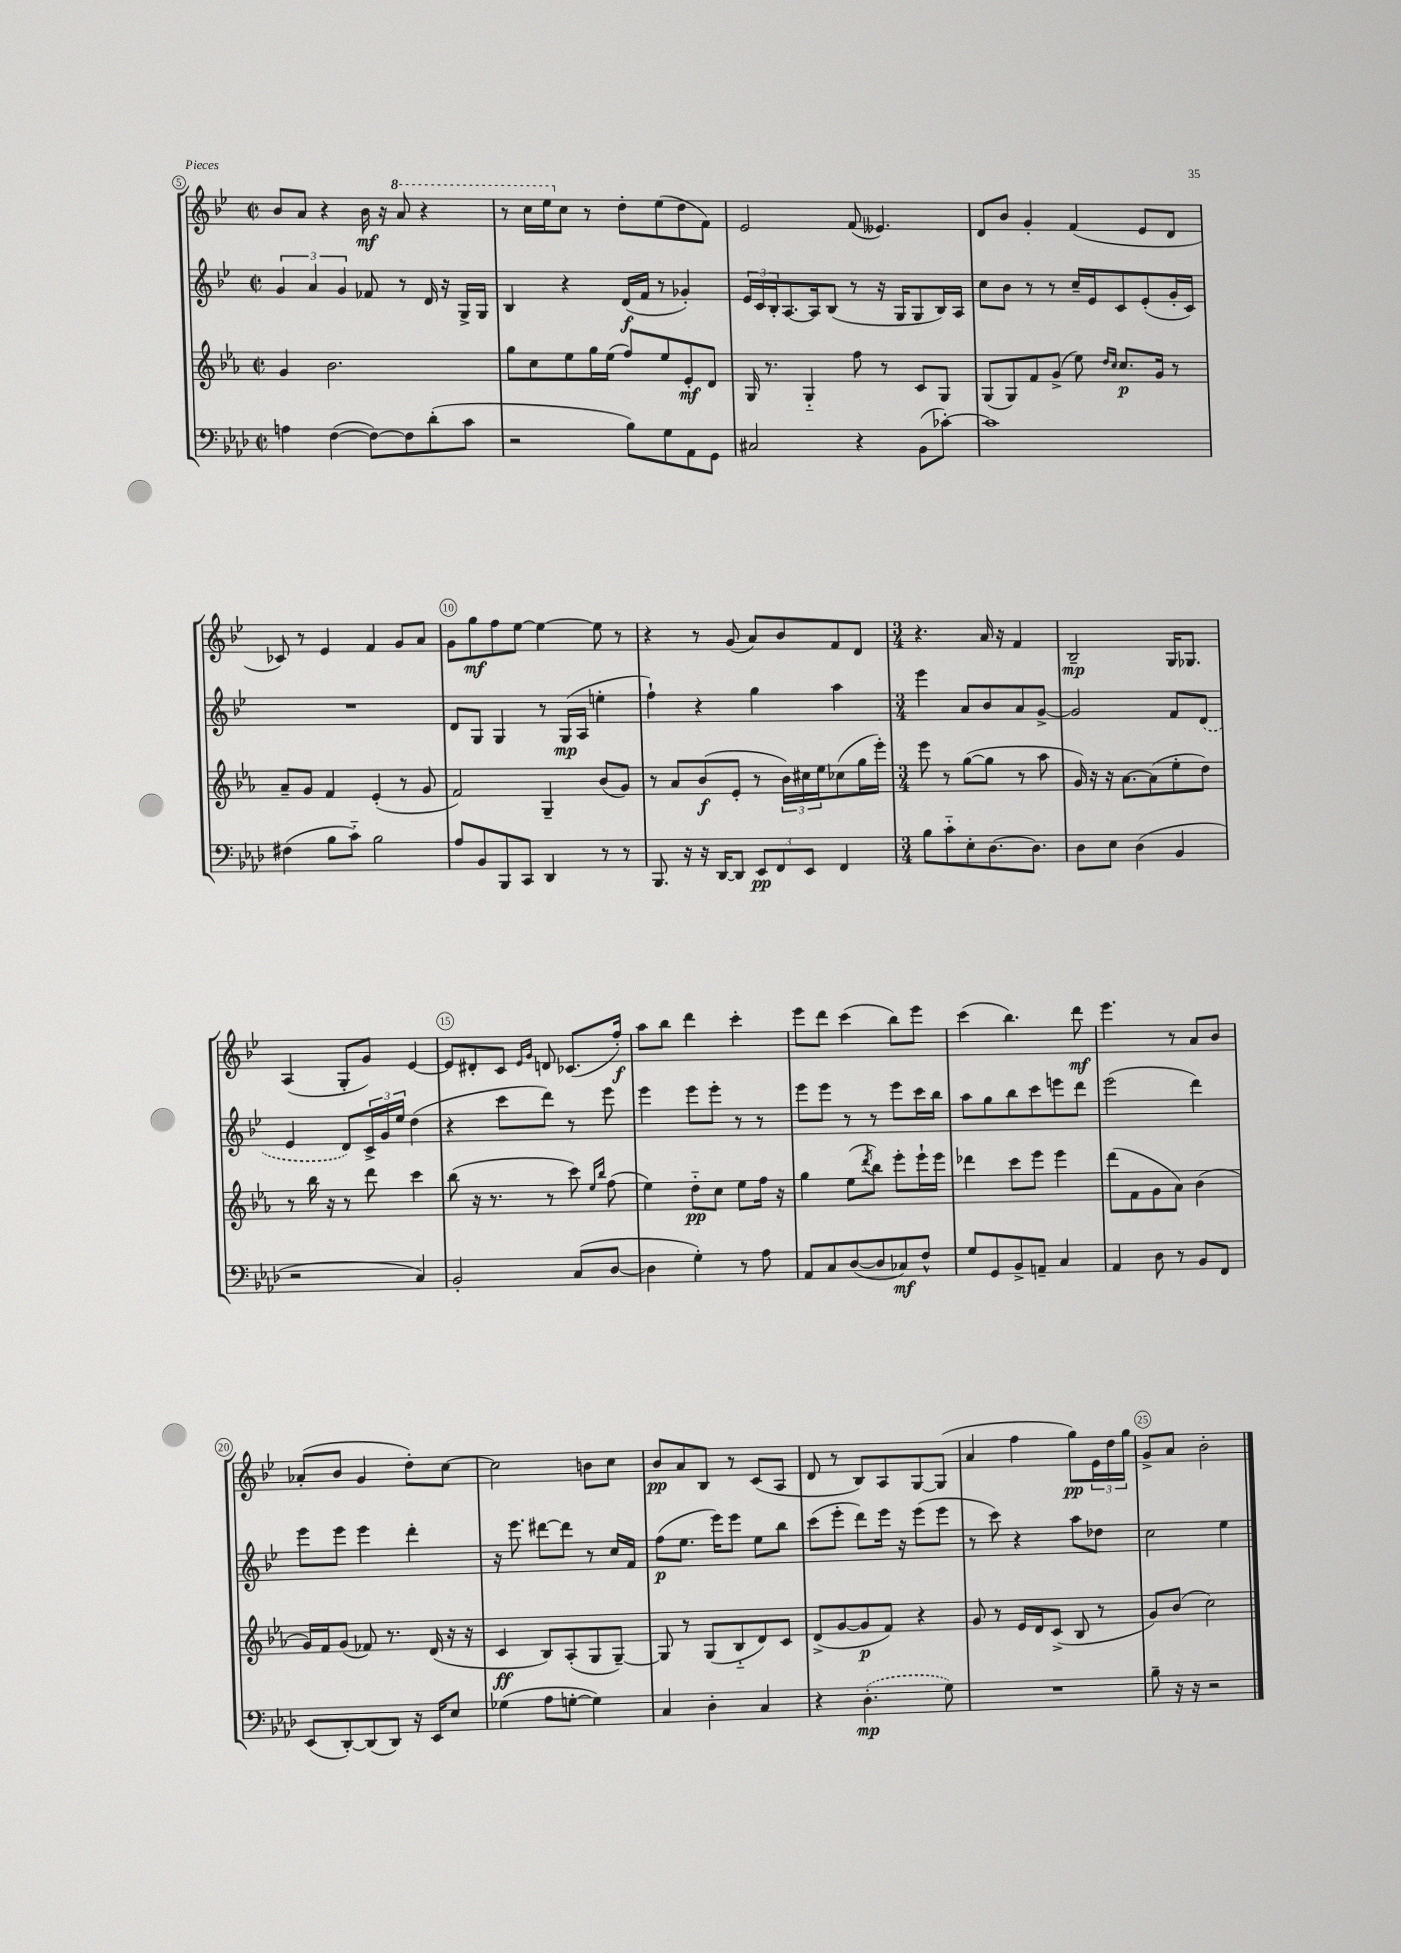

**kern	**kern	**kern	**kern
*staff4	*staff3	*staff2	*staff1
*clefF4	*clefG2	*clefG2	*clefG2
*k[b-e-a-d-]	*k[b-e-a-]	*k[b-e-]	*k[b-e-]
*M2/2	*M2/2	*M2/2	*M2/2
*met(c|)	*met(c|)	*met(c|)	*met(c|)
4A	4g	6g	8b-
.	.	.	8a
.	.	6a	.
([4F	2.b-	.	4r
.	.	6g	.
8F_)	.	8f-	16b-
.	.	.	16r
8F]	.	8r	8aa
(8d-'	.	16d	4r
.	.	16r	.
8c	.	16G^	.
.	.	16G	.
=	=	=	=
2r	8gg	4B-	8r
.	8cc	.	16ccc
.	.	.	16eee-
.	8ee-	4r	8cc
.	16gg	.	8r
.	(16ee-	.	.
8B-)	8ff)	(16d	8dd'
.	.	16f	.
8G	8ee-	8r	(8ee-
8AA-	8e-'	4g-')	8dd
8GG	8d	.	8f)
=	=	=	=
2C#	16G	24e-	2e-
.	.	24c	.
.	8.r	.	.
.	.	24B-'	.
.	.	[8.A	.
.	4G'~	.	.
.	.	16A]	.
.	.	(8B-	.
4r	8ff	8r	(8f
.	8r	16r	4.e--)
.	.	16G	.
(8BB-	8c	8G	.
[8c-')	8G	16B-)	.
.	.	16A	.
=	=	=	=
1c-]	(8G	8cc	8d
.	8G)	8b-	8b-
.	8f	8r	4g'
.	(8g^	8r	.
.	8ee-)	16cc~	(4f
.	.	16e-	.
.	16qqdd	.	.
.	16qqcc	.	.
.	8.cc	8c	.
.	.	(8e-'	8e-
.	16g	.	.
.	8r	16g'	8d
.	.	16c)	.
=	=	=	=
(4F#	8a-~	1r	8c-)
.	8g	.	8r
8B-	4f	.	4e-
8c'~)	.	.	.
2B-	(4e-'	.	4f
.	8r	.	8g
.	8g	.	8a
=	=	=	=
8A-	2f)	8d	8g
8BB-	.	8G	8gg
8BBB-	.	4G	8ff
8CC	.	.	[8ee-
4DD-	4G~	8r	4ee-_
.	.	(16G	.
.	.	16A	.
8r	(8b-	4ee'	8ee-]
8r	8g)	.	8r
=	=	=	=
8.BBB-	8r	4ff`)	4r
.	8a-	.	.
16r	.	.	.
16r	(8b-	4r	8r
[16DD-	.	.	.
8DD-]	8e-'	.	(8g
12EE-	8r	4gg	8a)
12FF	.	.	.
.	24b-)	.	8b-
12EE-	24cc#	.	.
.	24ee-	.	.
4FF	(8cc-	4aa	8f
.	16gg	.	8d
.	16eee-')	.	.
=	=	=	=
*M3/4	*M3/4	*M3/4	*M3/4
8B-	8eee-	4eee-	4.r
8c'~	8r	.	.
8E-'	([8gg	8a	.
[8.D-	8gg]	8b-	16a
.	.	.	16r
.	8r	8a	4f
8.D-]	.	.	.
.	8aa-	[8g^	.
=	=	=	=
8D-	16g)	2g]	2B-~
.	16r	.	.
8E-	16r	.	.
.	[8.a-	.	.
(4D-	.	.	.
.	(8a-]	.	.
4BB-	8ee-'	8f	16G
.	.	.	8.G-
.	8dd)	(8d	.
=	=	=	=
2r	8r	4e-	(4A
.	16bb-	.	.
.	16r	.	.
.	8r	8d)	8G'
.	8ddd	24c^	8g)
.	.	24g	.
.	.	24ee-	.
4C)	4ccc	(4dd	[4e-
=	=	=	=
2BB-'	(8bb-	4r	8e-]
.	16r	.	8d#'
.	8.r	.	.
.	.	8ccc	8c
.	.	.	16qqe-
.	.	.	16qqg
.	8r	8ddd)	8d
(8C	8ccc)	8r	(8.c-
.	16qqee-	.	.
.	16qqbb-	.	.
[8D-	(8ff	8eee-	.
.	.	.	16ff')
=	=	=	=
4D-]	4ee-)	4eee-	8aa
.	.	.	8bb-
4G')	8dd'~	8eee-	4ddd
.	8cc	8eee-'	.
8r	8ee-	8r	4ccc'
8A-	16ff	8r	.
.	16r	.	.
=	=	=	=
8AA-	4gg	8eee-	8eee-
8C	.	8eee-	8ddd
([8D-	(8ee-	8r	(4ccc
.	8qddd	.	.
8D-]	8bb-)	8r	.
8C-)	8eee-'	8eee-	8bb-)
8F^^	16eee-`	16ccc	8eee-
.	16eee-	16bb-	.
=	=	=	=
8G	4ddd-	8aa	(4ccc
8GG	.	8gg	.
8BB-^	8ccc	8bb-	4.bb-)
8AA~	8eee-	8ccc	.
4C	4eee-	8eee	.
.	.	8ddd	8ddd
=	=	=	=
4AA-	(8ddd	(2eee-	4.eee-
.	8f	.	.
8D-	8g	.	.
8r	8a-)	.	8r
8BB-	(4b-	4ddd)	8a
8FF	.	.	8b-
=	=	=	=
(8EE-	16g)	8eee-	(8a-'
.	16f	.	.
[8DD-')	(8g	8eee-	8b-
(8DD-]	8f-)	4eee-	4g
8DD-)	8.r	.	.
16r	.	4ddd'	8dd')
16EE-	(16d	.	.
8E-	16r	.	[8cc
.	16r	.	.
=	=	=	=
(4G-	4c	16r	2cc]
.	.	8.eee-	.
8A-	8B-)	[8ddd#	.
[8G'	(8A-'	8ddd#]	.
4G])	8G	8r	8b
.	[8G~)	16cc	8cc
.	.	16f	.
=	=	=	=
4C	8G]	(8ff	8b-
.	8r	8.ee-	8a
4D-'	(8G	.	8B-
.	.	16eee-)	.
.	8B-'~	8eee-	8r
4C	8d)	8ee-	(8c
.	8c	8bb-	8A
=	=	=	=
4r	(8d^	(8ccc	8d
.	[8g	8eee-'	8r
(4.D-'	8g]	8ddd)	8B-)
.	8f)	16eee-	8A
.	.	16r	.
.	4r	(8eee-	[8G
8G)	.	8eee-	(8G]
=	=	=	=
2.r	8g	8r	4a
.	8r	8ccc)	.
.	16e-	4r	4ff
.	16d	.	.
.	(8c^	.	.
.	8B-	8aa	8gg)
.	8r	8dd-	24e-
.	.	.	24dd
.	.	.	24gg
=	=	=	=
8B-~	8g)	2cc	8g^
16r	(8b-	.	8a
16r	.	.	.
2r	2cc)	.	2b-'
.	.	4ee-	.
==	==	==	==
*-	*-	*-	*-
